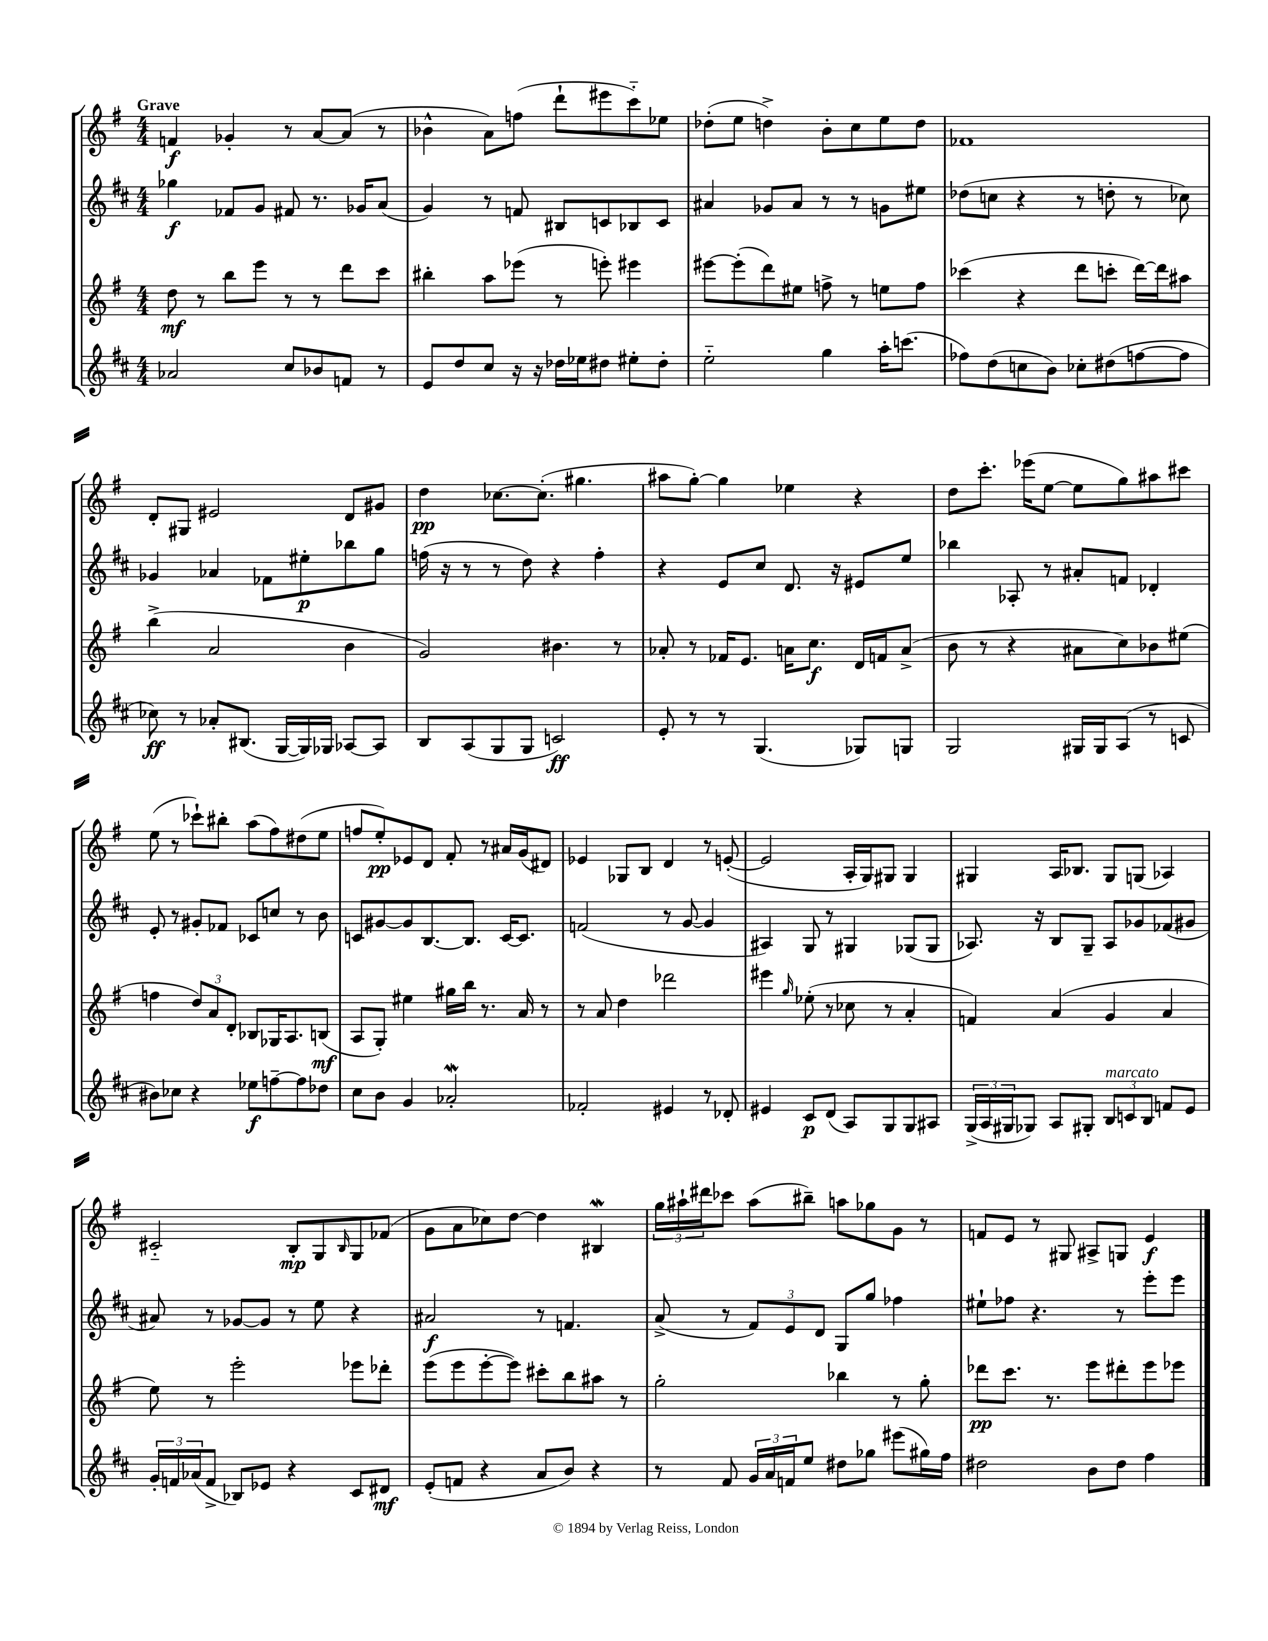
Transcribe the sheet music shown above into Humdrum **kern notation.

**kern	**kern	**kern	**kern
*staff4	*staff3	*staff2	*staff1
*clefG2	*clefG2	*clefG2	*clefG2
*k[f#c#]	*k[f#]	*k[f#c#]	*k[f#]
*M4/4	*M4/4	*M4/4	*M4/4
2a-/	8dd\	4gg-\	4f/
.	8r	.	.
.	8bb\L	8f-/L	4g-'/
.	8eee\J	8g/J	.
8cc#/L	8r	8f#/	8r
8b-/	8r	8.r	[8a/L
8f/J	8ddd\L	.	(8a/]J
.	.	16g-/LK	.
8r	8ccc\J	(8a/J	8r
=	=	=	=
8e/L	4bb#'\	4g/)	4b-^^\
8dd/	.	.	.
8cc#/J	8aa\L	8r	8a\L)
16r	(8eee-\J	8f/	(8ff\J
16r	.	.	.
16dd-\LL	8r	8B#/L	8ddd`\L
16ee-\J	.	.	.
8dd#\J	8eee'\)	8c/	8eee#\
8ee#'\L	4eee#\	8B-/	8ccc'~\)
8dd#'\J	.	8c/J	8ee-\J
=	=	=	=
2ee'~\	[8eee#\L	4a#/	(8dd-'\L
.	(8eee#'\]	.	8ee\J
.	8ddd\)	8g-/L	4dd^\)
.	8ee#\J	8a#/J	.
4gg\	8ff^\	8r	8b'\L
.	8r	8r	8cc\
16aa'\LK	8ee\L	8g\L	8ee\
(8.ccc\J	.	.	.
.	8ff\J	8ee#\J	8dd\J
=	=	=	=
8ff-\L)	(4ccc-\	(8dd-\L	1f-
(8dd\	.	8cc\J	.
8cc\	4r	4r	.
8b\J)	.	.	.
8cc-'\L	8ddd\L	8r	.
(8dd#\	8ccc'\J	8dd'\	.
[8ff\	[16ddd\LL)	8r	.
.	16ddd\]J	.	.
8ff\]J	8aa#\J	8cc-\)	.
=	=	=	=
8cc-\)	(4bb^\	4g-/	8d'/L
8r	.	.	8G#/J
8a-'/L	2a/	4a-/	2e#/
(8.B#/J	.	.	.
.	.	8f-\L	.
[16G/LL	.	.	.
16G/])	.	8ee#'\	.
16G-/JJ	.	.	.
[8A-/L	4b\	8bb-\	8d/L
8A-/]J	.	8gg\J	8g#/J
=	=	=	=
8B/L	2g/)	(16ff\	4dd\
.	.	16r	.
(8A/	.	8r	.
8G/	.	8r	[8.cc-\L
8G/J	.	8dd\)	.
.	.	.	(8.cc-'\]J
2c/)	4.b#\	4r	.
.	.	.	4.gg#\
.	.	4ff'\	.
.	8r	.	.
=	=	=	=
8e'/	8a-'/	4r	8aa#\L
8r	8r	.	[8gg'\J)
8r	16f-/LK	8e/L	4gg\]
.	8.e/J	.	.
(4.G/	.	8cc#/J	.
.	16a\LK	8.d/	4ee-\
.	8.cc\J	.	.
.	.	16r	.
8G-/L)	16d/LL	8e#/L	4r
.	16f/J	.	.
8G/J	(8a^/J	8ee/J	.
=	=	=	=
2G/	8b\	4bb-\	8dd\L
.	8r	.	8.ccc'\J
.	4r	8A-'/	.
.	.	.	(16eee-\LK
.	.	8r	[8ee\J
16G#/LL	8a#\L	8a#'/L	8ee\]L
16G#/J	.	.	.
(8A/J	8cc\)	8f/J	8gg\)
8r	8b-\	4d-'/	8aa#\
8c/	(8ee#\J	.	8ccc#\J
=	=	=	=
8b#\L)	4ff\	8e'/	(8ee\
8cc-\J	.	8r	8r
4r	12dd/L)	8g#'/L	8ccc-`\L)
.	12a/	.	.
.	.	8f-/J	8bb#'\J
.	12d'/J	.	.
8ee-\L	8B-/L	8c-/L	(8aa\L
[8ff~\	16G-/K	8cc/J	8ff#\)
.	8.A/	.	.
8ff\]	.	8r	(8dd#\
8dd-\J	(8B/J	8b\	8ee\J
=	=	=	=
8cc#\L	8A/L	8c/L	8ff/L
8b\J	8G'/J)	[8g#/	8ee'/)
4g/	4ee#\	8g#/]	8e-/
.	.	[8.B/	8d/J
2a-'/	16gg#\LL	.	8f#'/
.	16bb\JJ	8.B/]J	.
.	8.r	.	8r
.	.	[16c/LK	16a#/LL
.	16a/	8.c/]J	(16g/J
.	8r	.	8d#/J)
=	=	=	=
2f-'/	8r	(2f/	4e-/
.	8a/	.	.
.	4dd\	.	8G-/L
.	.	.	8B/J
4e#/	2ddd-\	8r	4d/
.	.	[8g/	.
8r	.	4g/]	8r
8d-'/	.	.	([8e'/
=	=	=	=
4e#/	4eee#\	4A#/)	2e/]
.	16qqgg/	.	.
8c#/L	(8ee-'\	8G/	.
(8d/J	8r	8r	.
8A/L)	8cc-\	4G#/	16A'/LL
.	.	.	16G/J)
8G/	8r	.	8G#/J
8G/	4a'/	(8G-/L	4G#/
8A#/J	.	8G-/J	.
=	=	=	=
(24G^/LL	4f/)	8.A-/)	4G#/
24A/	.	.	.
24G#/J	.	.	.
8G-/J)	.	.	.
.	.	16r	.
8A/L	(4a/	8B/L	16A/LK
.	.	.	8.B-/J
8G#'/J	.	8G~/J	.
12B/L	4g/	8A-/L	8G#/L
12c/	.	.	.
.	.	8g-/	(8G/J
12B/J	.	.	.
8f/L	4a/	(8f-/	4A-/)
8e/J	.	8g#/J	.
=	=	=	=
24g'/LL	8ee\)	8a#/)	2c#'~/
24f/	.	.	.
(24a-/J	.	.	.
8f^/J	8r	8r	.
8B-/L)	2eee'\	[8g-/L	.
8e-/J	.	8g-/]J	.
4r	.	8r	8B'/L
.	.	8ee\	8G/
.	.	.	16qqB/
8c#/L	8eee-\L	4r	8G/
8d#/J	8ddd-'\J	.	(8f-/J
=	=	=	=
(8e'/L	(8eee\L	2a#/	8g\L
8f/J	8eee\	.	8a\
4r	[8eee'\	.	8cc-\)
.	8eee\]J)	.	[8dd\J
8a/L	8ccc#'\L	8r	4dd\]
8b/J)	8bb\	4.f/	.
4r	8aa#\J	.	4B#/
.	8r	.	.
=	=	=	=
8r	2gg'\	(8a^/	24gg\LL
.	.	.	24aa#`\
.	.	.	24ddd#\J
8f#/	.	8r	8ccc-\J
24g/LL	.	12f#/L)	(8aa#\L
24a/	.	.	.
24f/J	.	12e/	.
8ee/J	.	.	8bb#~\J)
.	.	12d/J	.
8dd#\L	4bb-\	8G/L	8aa\L
8gg-\J	.	8gg/J	8gg-\
(8eee#\L	8r	4ff-\	8g\J
16gg#\L)	8gg'\	.	8r
16ff#\JJ	.	.	.
=	=	=	=
2dd#\	8ddd-\L	8ee#`\L	8f/L
.	8.ccc\J	8ff-\J	8e/J
.	.	4.r	8r
.	8.r	.	.
.	.	.	8G#/
8b\L	8eee\L	.	8A#^/L
8dd#\J	8ddd#'\	8r	8G/J
4ff#\	8eee\	8eee'\L	4e/
.	8eee-\J	8eee\J	.
==	==	==	==
*-	*-	*-	*-
